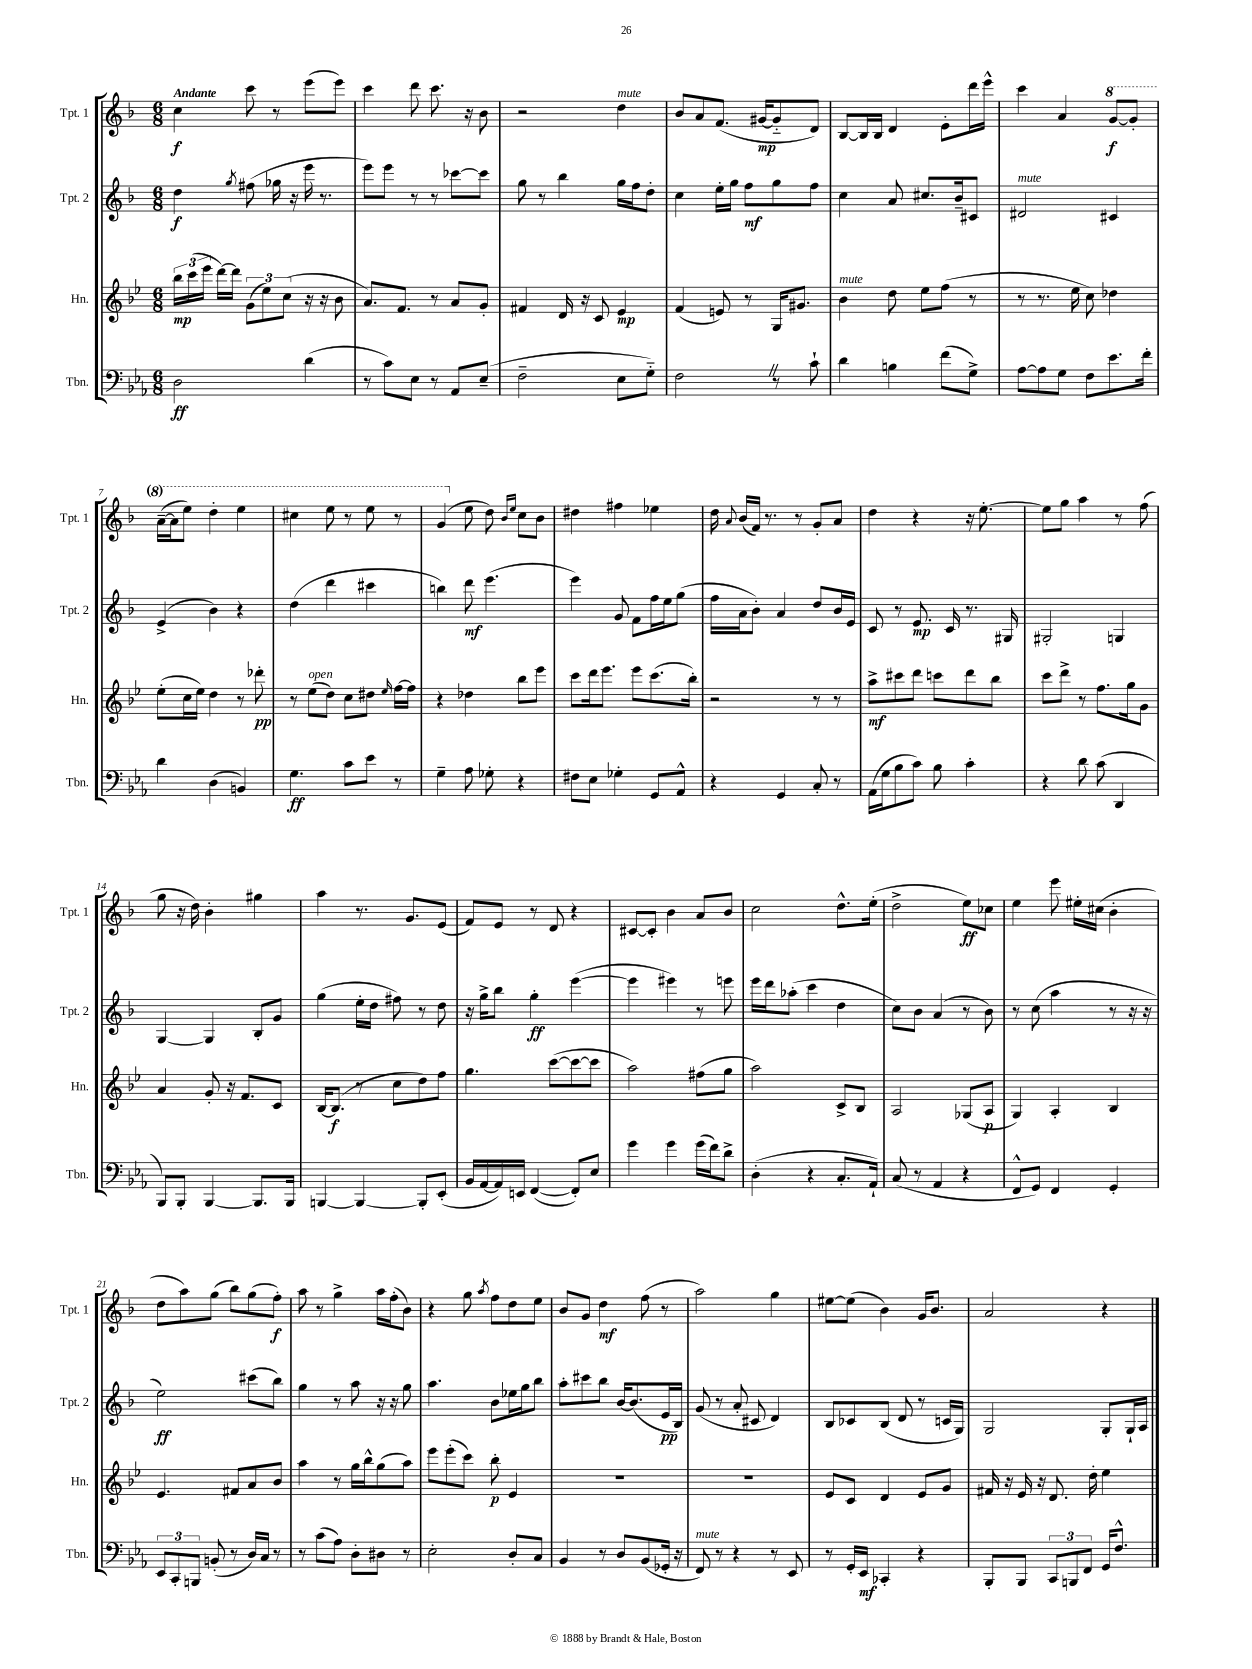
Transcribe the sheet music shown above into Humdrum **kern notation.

**kern	**dynam	**kern	**dynam	**kern	**dynam	**kern	**dynam
*part4	*part4	*part3	*part3	*part2	*part2	*part1	*part1
*staff4	*staff4	*staff3	*staff3	*staff2	*staff2	*staff1	*staff1
*I"Tbn.	*	*I"Hn.	*	*I"Tpt. 2	*	*I"Tpt. 1	*
*I'Tbn.	*	*I'Hn.	*	*I'Tpt. 2	*	*I'Tpt. 1	*
*clefF4	*	*clefG2	*	*clefG2	*	*clefG2	*
*k[b-e-a-]	*	*k[b-e-]	*	*k[b-]	*	*k[b-]	*
*M6/8	*	*M6/8	*	*M6/8	*	*M6/8	*
=1	=1	=1	=1	=1	=1	=1	=1
!	!	!	!	!	!	!LO:TX:a:B:t=Andante	!
2D\	ff	24bb-\LL	mp	4dd\	f	4cc\	f
.	.	(24ccc\	.	.	.	.	.
.	.	24eee-\JJ	.	.	.	.	.
.	.	[16ddd\LL)	.	.	.	.	.
.	.	16ddd\JJ]	.	.	.	.	.
.	.	.	.	8qgg/	.	.	.
.	.	(12g\L	.	(8ff#X\	.	8ccc\	.
.	.	12ee-\)	.	.	.	.	.
.	.	.	.	16gg-X\	.	8r	.
.	.	(12cc\J	.	.	.	.	.
.	.	.	.	16r	.	.	.
(4d\	.	16r	.	16eee\	.	(8eee\L	.
.	.	16r	.	8.r	.	.	.
.	.	8b-\	.	.	.	8eee\J)	.
=2	=2	=2	=2	=2	=2	=2	=2
8r	.	8.a/L)	.	8eee\L)	.	4ccc\	.
8c\L)	.	.	.	8eee\J	.	.	.
.	.	8.f/J	.	.	.	.	.
8E-\J	.	.	.	8r	.	8ddd\	.
8r	.	8r	.	8r	.	8.ccc\	.
8AA-/L	.	8a/L	.	[8ccc-X\L	.	.	.
.	.	.	.	.	.	16r	.
(8E-~/J	.	8g'/J	.	8ccc-\J]	.	8b-\	.
=3	=3	=3	=3	=3	=3	=3	=3
2F~\	.	4f#X/	.	8gg\	.	2r	.
.	.	.	.	8r	.	.	.
.	.	16d/	.	4bb-\	.	.	.
.	.	16r	.	.	.	.	.
.	.	8c/	.	.	.	.	.
!	!	!	!	!	!	!LO:TX:a:i:t=mute	!
8E-\L	.	4e-/	mp	16gg\LL	.	4dd\	.
.	.	.	.	16ff\J	.	.	.
8G\J)	.	.	.	8dd'\J	.	.	.
=4	=4	=4	=4	=4	=4	=4	=4
2FZ\	.	(4f/	.	4cc\	.	8b-/L	.
.	.	.	.	.	.	8a/	.
.	.	8en/)	.	16ee'\LL	.	(8.f/J	.
.	.	.	.	16gg\JJ	.	.	.
.	.	8r	.	8ff\L	mf	.	.
.	.	.	.	.	.	[16g#X/KL	mp
8r	.	16G/KL	.	8gg\	.	8g#/]	.
.	.	8.g#X/J	.	.	.	.	.
8c`\	.	.	.	8ff\J	.	8d/J)	.
=5	=5	=5	=5	=5	=5	=5	=5
!	!	!LO:TX:a:i:t=mute	!	!	!	!	!
4d\	.	4b-\	.	4cc\	.	[8B-/L	.
.	.	.	.	.	.	16B-/L]	.
.	.	.	.	.	.	16B-/JJ	.
4Bn\	.	8dd\	.	8a/	.	4d/	.
.	.	8ee-\L	.	8.cc#X/L	.	.	.
(8f\L	.	(8ff\J	.	.	.	8e'\L	.
.	.	.	.	16b-~/k	.	.	.
8G^\J)	.	8r	.	8c#X/J	.	16ddd\L	.
.	.	.	.	.	.	16eee^^\JJ	.
=6	=6	=6	=6	=6	=6	=6	=6
!	!	!	!	!LO:TX:a:i:t=mute	!	!	!
[8A-\L	.	8r	.	2d#X/	.	4ccc\	.
8A-\]	.	8.r	.	.	.	.	.
8G\J	.	.	.	.	.	4a/	.
.	.	16ee-\	.	.	.	.	.
8F\L	.	8cc\)	.	.	.	.	.
*	*	*	*	*	*	*8va	*
8.e-\	.	4dd-X\	.	4c#X/	.	[8gg/L	f
.	.	.	.	.	.	8gg'/J]	.
16f'\Jk	.	.	.	.	.	.	.
!!LO:LB:g=z
=7	=7	=7	=7	=7	=7	=7	=7
4d\	.	(8ee-'\L	.	(4e^/	.	([16aa~\LL	.
.	.	.	.	.	.	16aa\J]	.
.	.	16cc\L	.	.	.	8eee\J)	.
.	.	16ee-\JJ)	.	.	.	.	.
(4D\	.	4dd\	.	4b-\)	.	4ddd'\	.
4BBn/)	.	8r	.	4r	.	4eee\	.
.	.	8ddd-X'\	pp	.	.	.	.
=8	=8	=8	=8	=8	=8	=8	=8
4.G\	ff	8r	.	(4dd\	.	4ccc#X\	.
!	!	!LO:TX:a:i:t=open	!	!	!	!	!
.	.	(8ee-\L	.	.	.	.	.
.	.	8dd\J)	.	4ddd\	.	8eee\	.
8c\L	.	8cc\L	.	.	.	8r	.
8e-\J	.	8dd#X\J	.	4ccc#X\	.	8eee\	.
.	.	16qqee-/	.	.	.	.	.
8r	.	[16ff\LL	.	.	.	8r	.
.	.	16ff\JJ]	.	.	.	.	.
=9	=9	=9	=9	=9	=9	=9	=9
4G~\	.	4r	.	4bbn\)	.	(4gg/	.
*	*	*	*	*	*	*X8va	*
8A-\	.	4dd-X\	.	8ddd\	mf	8ee\	.
8G-X'\	.	.	.	(4.eee\	.	8dd\)	.
.	.	.	.	.	.	16qqb-/LL	.
.	.	.	.	.	.	16qqee/JJ	.
4r	.	8bb-\L	.	.	.	8cc\L	.
.	.	8eee-\J	.	.	.	8b-\J	.
=10	=10	=10	=10	=10	=10	=10	=10
8F#X\L	.	8ccc\L	.	4eee\)	.	4dd#X\	.
8E-\J	.	16ddd\k	.	.	.	.	.
.	.	8.eee-\J	.	.	.	.	.
4G-X'\	.	.	.	8g/	.	4ff#X\	.
.	.	8eee-\L	.	8f\L	.	.	.
8GG/L	.	(8.ccc\	.	16ff\L	.	4ee-X\	.
.	.	.	.	16ee\J	.	.	.
8AA-^^/J	.	.	.	(8gg\J	.	.	.
.	.	16bb-'\Jk)	.	.	.	.	.
=11	=11	=11	=11	=11	=11	=11	=11
4r	.	2r	.	16ff\LL	.	16dd\	.
.	.	.	.	.	.	8qqa/	.
.	.	.	.	16a\J	.	(16b-/LL	.
.	.	.	.	8b-'\J)	.	16f/JJ)	.
.	.	.	.	.	.	8.r	.
4GG/	.	.	.	4a/	.	.	.
.	.	.	.	.	.	8r	.
8C'/	.	8r	.	8dd/L	.	8g'/L	.
8r	.	8r	.	16b-/L	.	8a/J	.
.	.	.	.	16e/JJ	.	.	.
=12	=12	=12	=12	=12	=12	=12	=12
(16AA-\LL	.	8aa^\L	mf	8c/	.	4dd\	.
16G\J	.	.	.	.	.	.	.
8B-\	.	8ccc#X\	.	8r	.	.	.
8c\J)	.	8ddd\J	.	8.e/	mp	4r	.
8B-\	.	8cccn\L	.	.	.	.	.
.	.	.	.	16c/	.	.	.
4c'\	.	8ddd\	.	8.r	.	16r	.
.	.	.	.	.	.	[8.ee'\	.
.	.	8bb-\J	.	.	.	.	.
.	.	.	.	16G#X/	.	.	.
=13	=13	=13	=13	=13	=13	=13	=13
4r	.	8ccc\L	.	2G#X'/	.	8ee\L]	.
.	.	8ddd^\J	.	.	.	8gg\J	.
8d\	.	8r	.	.	.	4aa\	.
(8c\	.	8.ff\L	.	.	.	.	.
4DD/	.	.	.	4Gn/	.	8r	.
.	.	16gg\k	.	.	.	.	.
.	.	8g\J	.	.	.	(8ff\	.
!!LO:LB:g=z
=14	=14	=14	=14	=14	=14	=14	=14
8BBB-/L)	.	4a/	.	[4G/	.	8gg\	.
8BBB-'/J	.	.	.	.	.	16r	.
.	.	.	.	.	.	16dd\)	.
[4BBB-/	.	8g'/	.	4G/]	.	4b-'\	.
.	.	16r	.	.	.	.	.
.	.	8.f/L	.	.	.	.	.
8.BBB-/L]	.	.	.	8B-'/L	.	4gg#X\	.
.	.	8c/J	.	8g/J	.	.	.
16BBB-/Jk	.	.	.	.	.	.	.
=15	=15	=15	=15	=15	=15	=15	=15
[4BBBn/	.	[16B-/KL	.	(4gg\	.	4aa\	.
.	.	(8.B-/J]	f	.	.	.	.
4BBB/_	.	8r	.	16ee'\LL	.	8.r	.
.	.	.	.	16dd\JJ	.	.	.
.	.	8cc\L	.	8ff#X\)	.	.	.
.	.	.	.	.	.	8.g/L	.
8BBB'/L]	.	8dd\)	.	8r	.	.	.
(8EE-'/J	.	8ff\J	.	8dd\	.	(8e/J	.
=16	=16	=16	=16	=16	=16	=16	=16
16BB-/LL	.	4.gg\	.	16r	.	8f/L)	.
[16AA-/	.	.	.	16gg^\KL	.	.	.
16AA-/])	.	.	.	8bb-\J	.	8e/J	.
16EEn/JJ	.	.	.	.	.	.	.
([4FF/	.	.	.	4gg'\	ff	8r	.
.	.	([8ccc\L	.	.	.	8d/	.
8FF'/L])	.	8ccc\_	.	([4eee\	.	4r	.
8E-/J	.	8ccc\J]	.	.	.	.	.
=17	=17	=17	=17	=17	=17	=17	=17
4g\	.	2aa\)	.	4eee\]	.	[8c#X/L	.
.	.	.	.	.	.	8c#'/J]	.
4g\	.	.	.	4eee#X\)	.	4b-\	.
(16g\LL	.	(8ff#X\L	.	8r	.	8a/L	.
16f\J)	.	.	.	.	.	.	.
8d^\J	.	8gg\J	.	8eeen\	.	8b-/J	.
=18	=18	=18	=18	=18	=18	=18	=18
(4D'\	.	2aa\)	.	16eee\LL	.	2cc\	.
.	.	.	.	16ddd\J	.	.	.
.	.	.	.	(8aa-X'\J	.	.	.
4r	.	.	.	4ccc\	.	.	.
8.C'/L	.	8c^/L	.	4dd\	.	8.dd^^\L	.
.	.	8B-/J	.	.	.	.	.
16AA-`/Jk)	.	.	.	.	.	(16ee'\Jk	.
=19	=19	=19	=19	=19	=19	=19	=19
(8C/	.	2A/	.	8cc\L)	.	2dd^\	.
8r	.	.	.	8b-\J	.	.	.
4AA-/	.	.	.	(4a/	.	.	.
4r	.	(8G-X/L	.	8r	.	8ee\L)	ff
.	.	8A/J	p	8b-\)	.	8cc-X\J	.
=20	=20	=20	=20	=20	=20	=20	=20
8FF^^/L	.	4G/)	.	8r	.	4ee\	.
8GG/J)	.	.	.	(8cc\	.	.	.
4FF/	.	4A'/	.	4aa\	.	8eee\	.
.	.	.	.	.	.	16ee#X'\LL	.
.	.	.	.	.	.	(16cc#X\JJ	.
4GG'/	.	4B-/	.	8r	.	4b-'\	.
.	.	.	.	16r	.	.	.
.	.	.	.	16r	.	.	.
!!LO:LB:g=z
=21	=21	=21	=21	=21	=21	=21	=21
12EE-/L	.	4.e-/	.	2ee\)	ff	8dd\L	.
12CC'/	.	.	.	.	.	.	.
.	.	.	.	.	.	8aa\)	.
12BBBn/J	.	.	.	.	.	.	.
(8BBn'/	.	.	.	.	.	(8gg\J	.
8r	.	8f#X/L	.	.	.	8bb-\L)	.
16D/LL)	.	8a/	.	(8ccc#X\L	.	(8gg\	.
16C/JJ	.	.	.	.	.	.	.
8r	.	8b-/J	.	8bb-\J)	.	8ff'\J)	f
=22	=22	=22	=22	=22	=22	=22	=22
8r	.	4aa\	.	4gg\	.	8aa\	.
(8c\L	.	.	.	.	.	8r	.
8A-\J)	.	8r	.	8r	.	4gg^\	.
8D'\L	.	16gg\LL	.	8aa\	.	.	.
.	.	16bb-^^\J	.	.	.	.	.
8D#X\J	.	(8gg\	.	16r	.	16aa\LL	.
.	.	.	.	16r	.	(16ff'\J	.
8r	.	8aa\J)	.	8gg\	.	8b-\J)	.
=23	=23	=23	=23	=23	=23	=23	=23
2E-'\	.	8eee-\L	.	4.aa\	.	4r	.
.	.	(8eee-'\	.	.	.	.	.
.	.	8ccc\J)	.	.	.	8gg\	.
.	.	.	.	.	.	8qaa/	.
.	.	8bb-'\	p	8b-\L	.	8ff\L	.
8D'/L	.	4e-/	.	16ee-X\L	.	8dd\	.
.	.	.	.	16gg\J	.	.	.
8C/J	.	.	.	8bb-\J	.	8ee\J	.
=24	=24	=24	=24	=24	=24	=24	=24
4BB-/	.	2.r	.	8aa'\L	.	8b-/L	.
.	.	.	.	8ccc#X\	.	8g/J	.
8r	.	.	.	8bb-\J	.	4dd\	mf
8D/L	.	.	.	[16b-/KL	.	.	.
.	.	.	.	(8.b-/]	.	.	.
(8BB-/	.	.	.	.	.	(8ff\	.
16GG-X'/Jk	.	.	.	16e/L	pp	8r	.
16r	.	.	.	16B-/JJ)	.	.	.
=25	=25	=25	=25	=25	=25	=25	=25
!LO:TX:a:i:t=mute	!	!	!	!	!	!	!
8FF/)	.	2.r	.	(8g/	.	2aa\)	.
8r	.	.	.	8r	.	.	.
4r	.	.	.	8a'/	.	.	.
.	.	.	.	8c#X/	.	.	.
8r	.	.	.	4d/)	.	4gg\	.
8EE-/	.	.	.	.	.	.	.
=26	=26	=26	=26	=26	=26	=26	=26
8r	.	8e-/L	.	8B-/L	.	[8ee#X\L	.
16GG'/LL	.	8c/J	.	8c-X/	.	(8ee#\J]	.
16EE-/JJ	mf	.	.	.	.	.	.
4CC-X'/	.	4d/	.	(8B-/J	.	4b-\)	.
.	.	.	.	8d/	.	.	.
4r	.	8e-/L	.	8r	.	16g/KL	.
.	.	.	.	.	.	8.b-/J	.
.	.	8g/J	.	16cn/LL	.	.	.
.	.	.	.	16G/JJ)	.	.	.
=27	=27	=27	=27	=27	=27	=27	=27
8BBB-'/L	.	16f#X/	.	2G/	.	2a/	.
.	.	16r	.	.	.	.	.
8BBB-/J	.	16e-/	.	.	.	.	.
.	.	16r	.	.	.	.	.
12CC/L	.	8.d/	.	.	.	.	.
12BBBn/	.	.	.	.	.	.	.
12FF/J	.	.	.	.	.	.	.
.	.	16dd'\	.	.	.	.	.
16GG/KL	.	4ee-\	.	8G'/L	.	4r	.
8.F^^/J	.	.	.	.	.	.	.
.	.	.	.	16G`/L	.	.	.
.	.	.	.	16A/JJ	.	.	.
==	==	==	==	==	==	==	==
*-	*-	*-	*-	*-	*-	*-	*-
